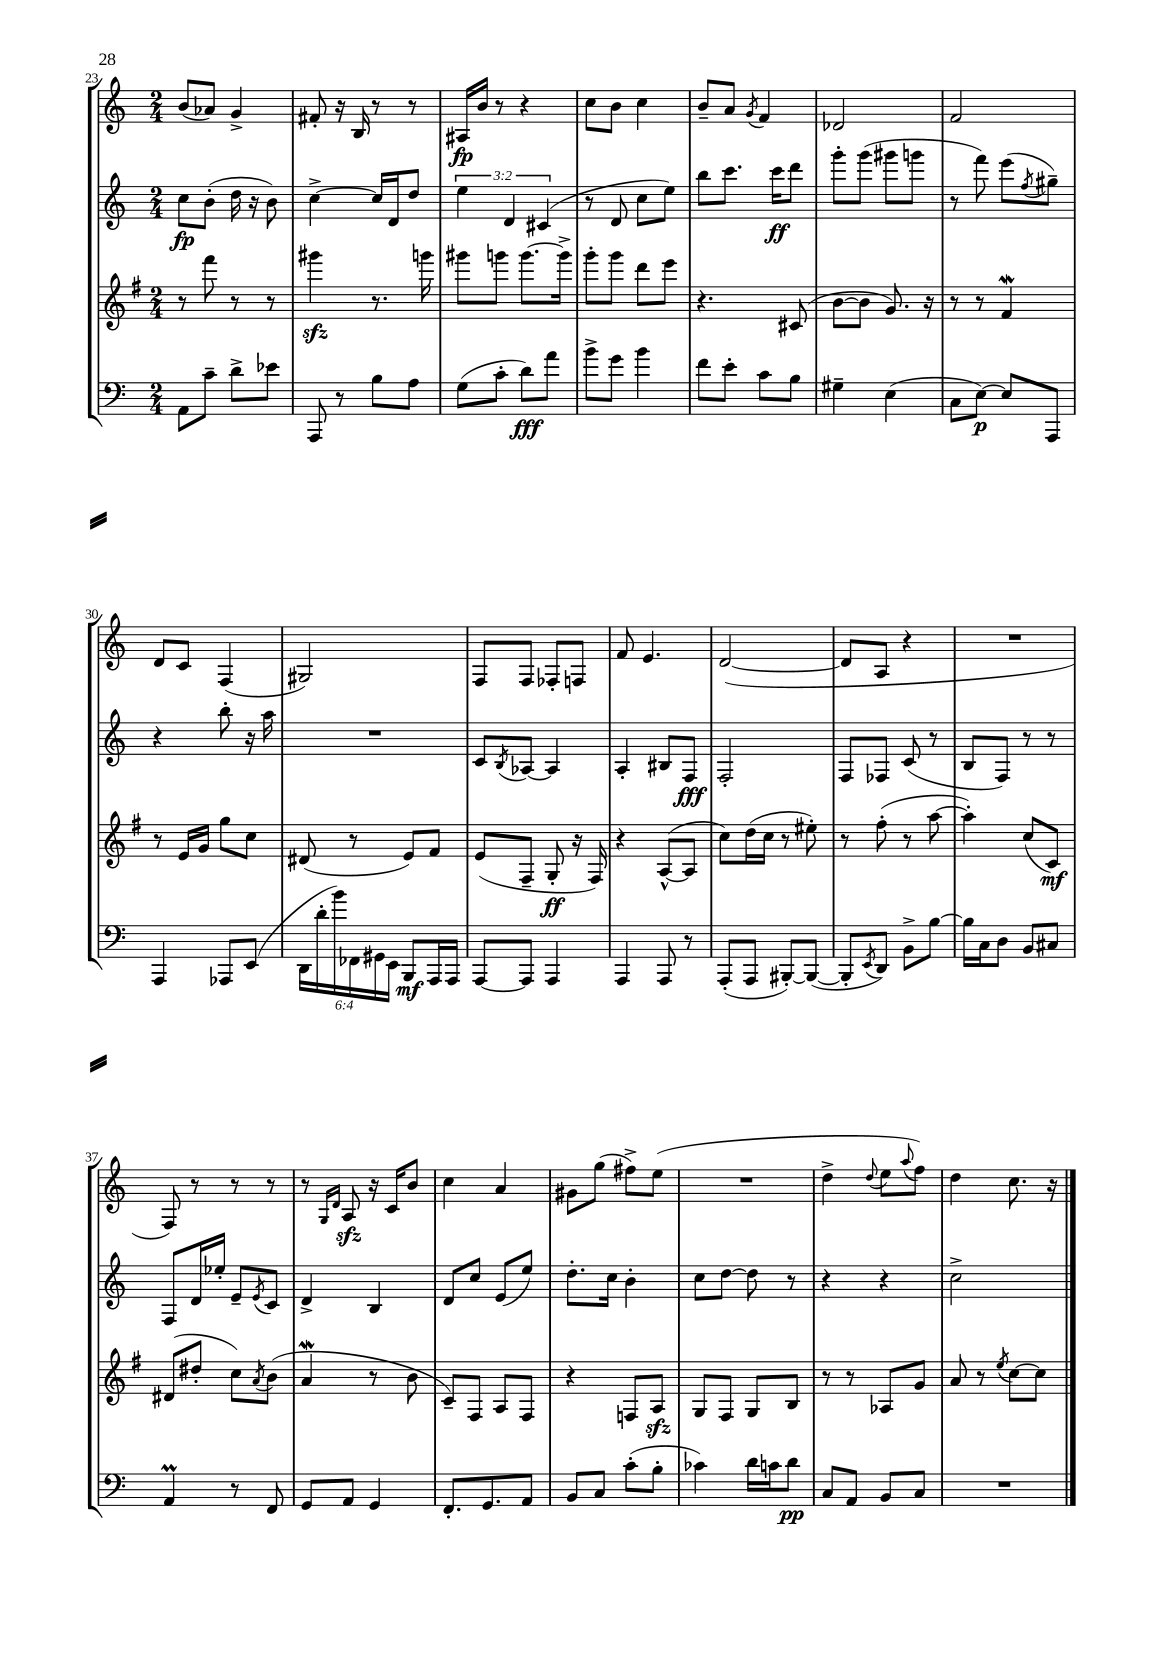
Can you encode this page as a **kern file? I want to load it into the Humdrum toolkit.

**kern	**kern	**kern	**kern
*staff4	*staff3	*staff2	*staff1
*clefF4	*clefG2	*clefG2	*clefG2
*k[]	*k[f#]	*k[]	*k[]
*M2/4	*M2/4	*M2/4	*M2/4
8AA	8r	8cc	(8b
8c~	8fff#	(8b'	8a-)
8d^	8r	16dd	4g^
.	.	16r	.
8e-	8r	8b)	.
=	=	=	=
8AAA	4ggg#	[4cc^	8f#'
8r	.	.	16r
.	.	.	16B
8B	8.r	16cc]	8r
.	.	16d	.
8A	.	8dd	8r
.	16ggg	.	.
=	=	=	=
(8G	8ggg#	6ee	16A#
.	.	.	16b
8c'	8ggg	.	8r
.	.	6d	.
8d)	[8.ggg	.	4r
.	.	(6c#	.
8a	.	.	.
.	16ggg^]	.	.
=	=	=	=
8b^	8ggg'	8r	8cc
8g	8ggg	8d	8b
4b	8ddd	8cc	4cc
.	8eee	8ee)	.
=	=	=	=
8f	4.r	8bb	8b~
8e'	.	8.ccc	8a
.	.	.	8qg
8c	.	.	4f
.	.	16ccc	.
8B	(8c#	8ddd	.
=	=	=	=
4G#~	[8b	8ggg'	2d-
.	8b]	(8ggg	.
(4E	8.g)	8ggg#	.
.	.	8ggg	.
.	16r	.	.
=	=	=	=
8C	8r	8r	2f
[8E)	8r	8fff)	.
8E]	4f#	(8eee	.
.	.	8qff	.
8AAA	.	8gg#~)	.
=	=	=	=
4AAA	8r	4r	8d
.	16e	.	8c
.	16g	.	.
8AAA-	8gg	8bb'	(4F
(8EE	8cc	16r	.
.	.	16aa	.
=	=	=	=
24DD	(8d#	2r	2G#)
24d'	.	.	.
24b)	.	.	.
24FF-	8r	.	.
24GG#	.	.	.
24EE	.	.	.
8BBB	8e)	.	.
16AAA	8f#	.	.
16AAA	.	.	.
=	=	=	=
[8AAA	(8e	8c	8F
.	.	8qB	.
8AAA]	8F#~	[8A-	8F
4AAA	8G'	4A-]	8F-'
.	16r	.	8F
.	16F#)	.	.
=	=	=	=
4AAA	4r	4A'	8f
.	.	.	4.e
8AAA	([8A^^	8B#	.
8r	8A]	8F	.
=	=	=	=
(8AAA'	8cc)	2F'	([2d
8AAA	(16dd	.	.
.	16cc	.	.
[8BBB#')	8r	.	.
(8BBB#_	8ee#')	.	.
=	=	=	=
8BBB#']	8r	8F	8d]
8qEE	.	.	.
8DD)	(8ff#'	8F-	8A
8BB^	8r	(8c	4r
[8B	[8aa	8r	.
=	=	=	=
16B]	4aa'])	8B	2r
16C	.	.	.
8D	.	8F)	.
8BB	(8cc	8r	.
8C#	8c)	8r	.
=	=	=	=
4AA	(8d#	8F	8F)
.	8dd#'	16d	8r
.	.	16ee-'	.
8r	8cc)	8e~	8r
.	8qa	8qe	.
8FF	(8b	8c	8r
=	=	=	=
8GG	4a	4d^	8r
.	.	.	16qqG
.	.	.	16qqd
8AA	.	.	8A
4GG	8r	4B	16r
.	.	.	16c
.	8b	.	8b
=	=	=	=
8.FF'	8c~)	8d	4cc
.	8F#	8cc	.
8.GG	.	.	.
.	8A	(8e	4a
8AA	8F#	8ee)	.
=	=	=	=
8BB	4r	8.dd'	8g#
8C	.	.	(8gg
.	.	16cc	.
(8c'	8F	4b'	8ff#^)
8B'	8A	.	(8ee
=	=	=	=
4c-)	8G	8cc	2r
.	8F#	[8dd	.
16d	8G	8dd]	.
16c	.	.	.
8d	8B	8r	.
=	=	=	=
8C	8r	4r	4dd^
8AA	8r	.	.
.	.	.	8qqdd
8BB	8A-	4r	8ee
.	.	.	8qqaa
8C	8g	.	8ff)
=	=	=	=
2r	8a	2cc^	4dd
.	8r	.	.
.	8qee	.	.
.	[8cc	.	8.cc
.	8cc]	.	.
.	.	.	16r
==	==	==	==
*-	*-	*-	*-
